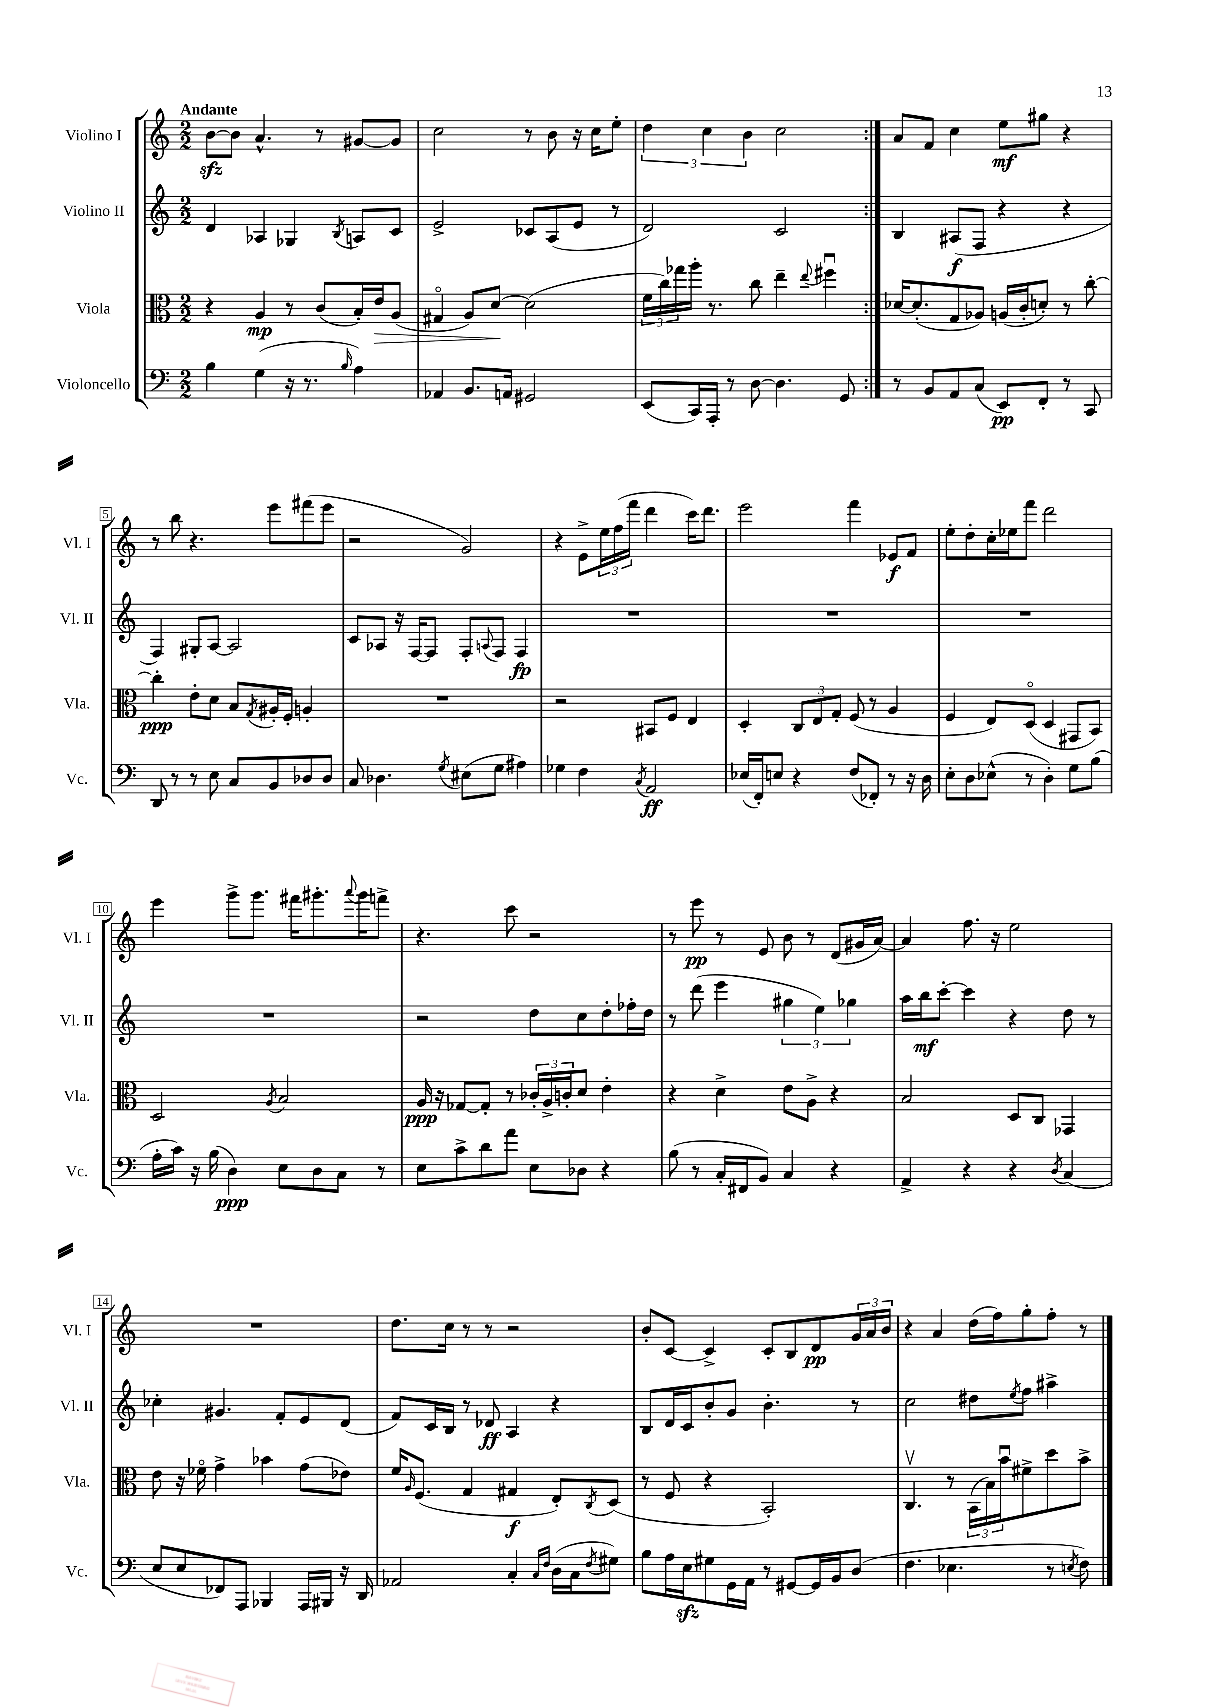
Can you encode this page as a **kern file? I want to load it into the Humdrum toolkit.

**kern	**kern	**kern	**kern
*staff4	*staff3	*staff2	*staff1
*clefF4	*clefC3	*clefG2	*clefG2
*k[]	*k[]	*k[]	*k[]
*M2/2	*M2/2	*M2/2	*M2/2
4B	4r	4d	[8b
.	.	.	8b]
(4G	4A	4A-	4.a^^
16r	8r	4G-	.
8.r	.	.	.
.	(8c	.	8r
16qqB	.	8qB	.
4A)	16B')	8A	[8g#
.	16e	.	.
.	(8A	8c	8g#]
=	=	=	=
4AA-	4G#o	2e^	2cc
8.BB	8A)	.	.
.	[8d	.	.
16AA	.	.	.
2GG#	(2d]	8c-	8r
.	.	(8A	8b
.	.	8e	16r
.	.	.	16cc
.	.	8r	8ee'
=	=	=	=
(8EE	24f	2d)	6dd
.	24cc)	.	.
.	24gg-	.	.
16CC)	16aa'	.	.
.	.	.	6cc
16AAA'	8.r	.	.
8r	.	.	.
.	.	.	6b
[8D	8cc	.	.
4.D]	4ee~	2c	2cc
.	8qqee	.	.
.	4ff#u	.	.
8GG	.	.	.
=:|!	=:|!	=:|!	=:|!
8r	[16d-	4B	8a
.	(8.d-']	.	.
8BB	.	.	8f
8AA	8G	(8A#	4cc
(8C	8A-)	8F	.
8EE)	(16A	4r	8ee
.	16c'	.	.
8FF'	8d')	.	8gg#
8r	8r	4r	4r
8CC	[8cc'	.	.
=	=	=	=
8DD	4cc']	4F)	8r
8r	.	.	8bb
8r	8e'	8G#'	4.r
8E	8d	[8A	.
8C	8B	2A]	.
.	8qG	.	.
8BB	16A#'	.	8eee
.	16F'	.	.
8D-	4A'	.	(8fff#
8D-	.	.	8eee
=	=	=	=
8C	1r	8c	2r
4.D-	.	8A-	.
.	.	16r	.
.	.	[16F	.
.	.	8F]	.
8qG	.	.	.
(8E#	.	8F'	2g)
.	.	8qqA	.
8G	.	8F	.
4A#)	.	4F	.
=	=	=	=
4G-	2r	1r	4r
4F	.	.	8e^
.	.	.	24ee
.	.	.	(24ff
.	.	.	24fff
8qC	.	.	.
2AA	8BB#	.	4ddd
.	8F	.	.
.	4E	.	16ccc)
.	.	.	8.ddd
=	=	=	=
(16E-	4D'	1r	2eee
16FF')	.	.	.
8E	.	.	.
4r	12C	.	.
.	12E	.	.
.	12G'	.	.
(8F	(8F	.	4fff
8FF-')	8r	.	.
8r	4A	.	8e-
16r	.	.	8f
16D	.	.	.
=	=	=	=
8E'	4F	1r	8ee'
8D	.	.	8dd'
(8E-^^	8E)	.	16cc'
.	.	.	16ee-
8r	(8Do	.	8fff
4D')	4D	.	2ddd
8G	8GG#	.	.
(8B	8BB)	.	.
=	=	=	=
16A'	2D	1r	4eee
16c)	.	.	.
16r	.	.	.
(16B	.	.	.
4D)	.	.	8ggg^
.	.	.	8.ggg
.	8qA	.	.
8E	2B	.	.
.	.	.	16fff#
8D	.	.	8.ggg#'
8C	.	.	.
.	.	.	8qqaaa
.	.	.	16ggg#
8r	.	.	8fff^
=	=	=	=
8E	16A	2r	4.r
.	16r	.	.
8c^	[8G-	.	.
8d	8G-']	.	.
8a	8r	.	8ccc
8E	24c-'	8dd	2r
.	24A^	.	.
.	24c'	.	.
8D-	8d	8cc	.
4r	4e'	8dd'	.
.	.	16ff-'	.
.	.	16dd	.
=	=	=	=
(8B	4r	8r	8r
8r	.	(8ddd	8eee
16C'	4d^	4eee	8r
16FF#	.	.	.
8BB)	.	.	8e
4C	8e	6gg#	8b
.	8A^	.	8r
.	.	6ee)	.
4r	4r	.	(8d
.	.	6gg-	.
.	.	.	16g#
.	.	.	[16a)
=	=	=	=
4AA^	2B	16aa	4a]
.	.	16bb	.
.	.	[8ccc'	.
4r	.	4ccc]	8.ff
.	.	.	16r
4r	8D	4r	2ee
.	8C	.	.
8qD	.	.	.
(4C	4GG-	8dd	.
.	.	8r	.
=	=	=	=
8E	8e	4cc-'	1r
8E	16r	.	.
.	16f-o	.	.
8FF-)	4g^	4.g#	.
8AAA	.	.	.
4BBB-	4b-	.	.
.	.	8f'	.
16AAA	(8g	8e	.
16BBB#	.	.	.
16r	8e-)	(8d	.
16DD	.	.	.
=	=	=	=
2AA-	16f	8f)	8.dd
.	16qqA	.	.
.	(8.F	.	.
.	.	16c	.
.	.	16B	16cc
.	4G	8r	8r
.	.	8d-	8r
4C'	4G#	4A	2r
16qqC	.	.	.
16qqF	.	.	.
(16D	8E')	4r	.
16C	.	.	.
8qF	8qC	.	.
8G#)	(8D	.	.
=	=	=	=
8B	8r	8B	8b'
16A	8F	16d	[8c
16E	.	16c	.
8G#	4r	8b'	4c^]
16GG	.	8g	.
16AA	.	.	.
8r	2BB')	4.b'	8c'
[8GG#	.	.	8B
16GG#]	.	.	8d
16BB	.	.	.
(8D	.	8r	24g
.	.	.	24a
.	.	.	24b
=	=	=	=
4.F	4.Cv	2cc	4r
.	.	.	4a
4.E-	8r	.	.
.	(24BB	8dd#	(16dd
.	24B)	.	.
.	.	.	16ff)
.	24bu	.	.
.	.	8qee	.
.	8f#^	8ff	8gg'
8r	8dd	4aa#^	8ff'
8qE	.	.	.
8F)	8b^	.	8r
==	==	==	==
*-	*-	*-	*-
